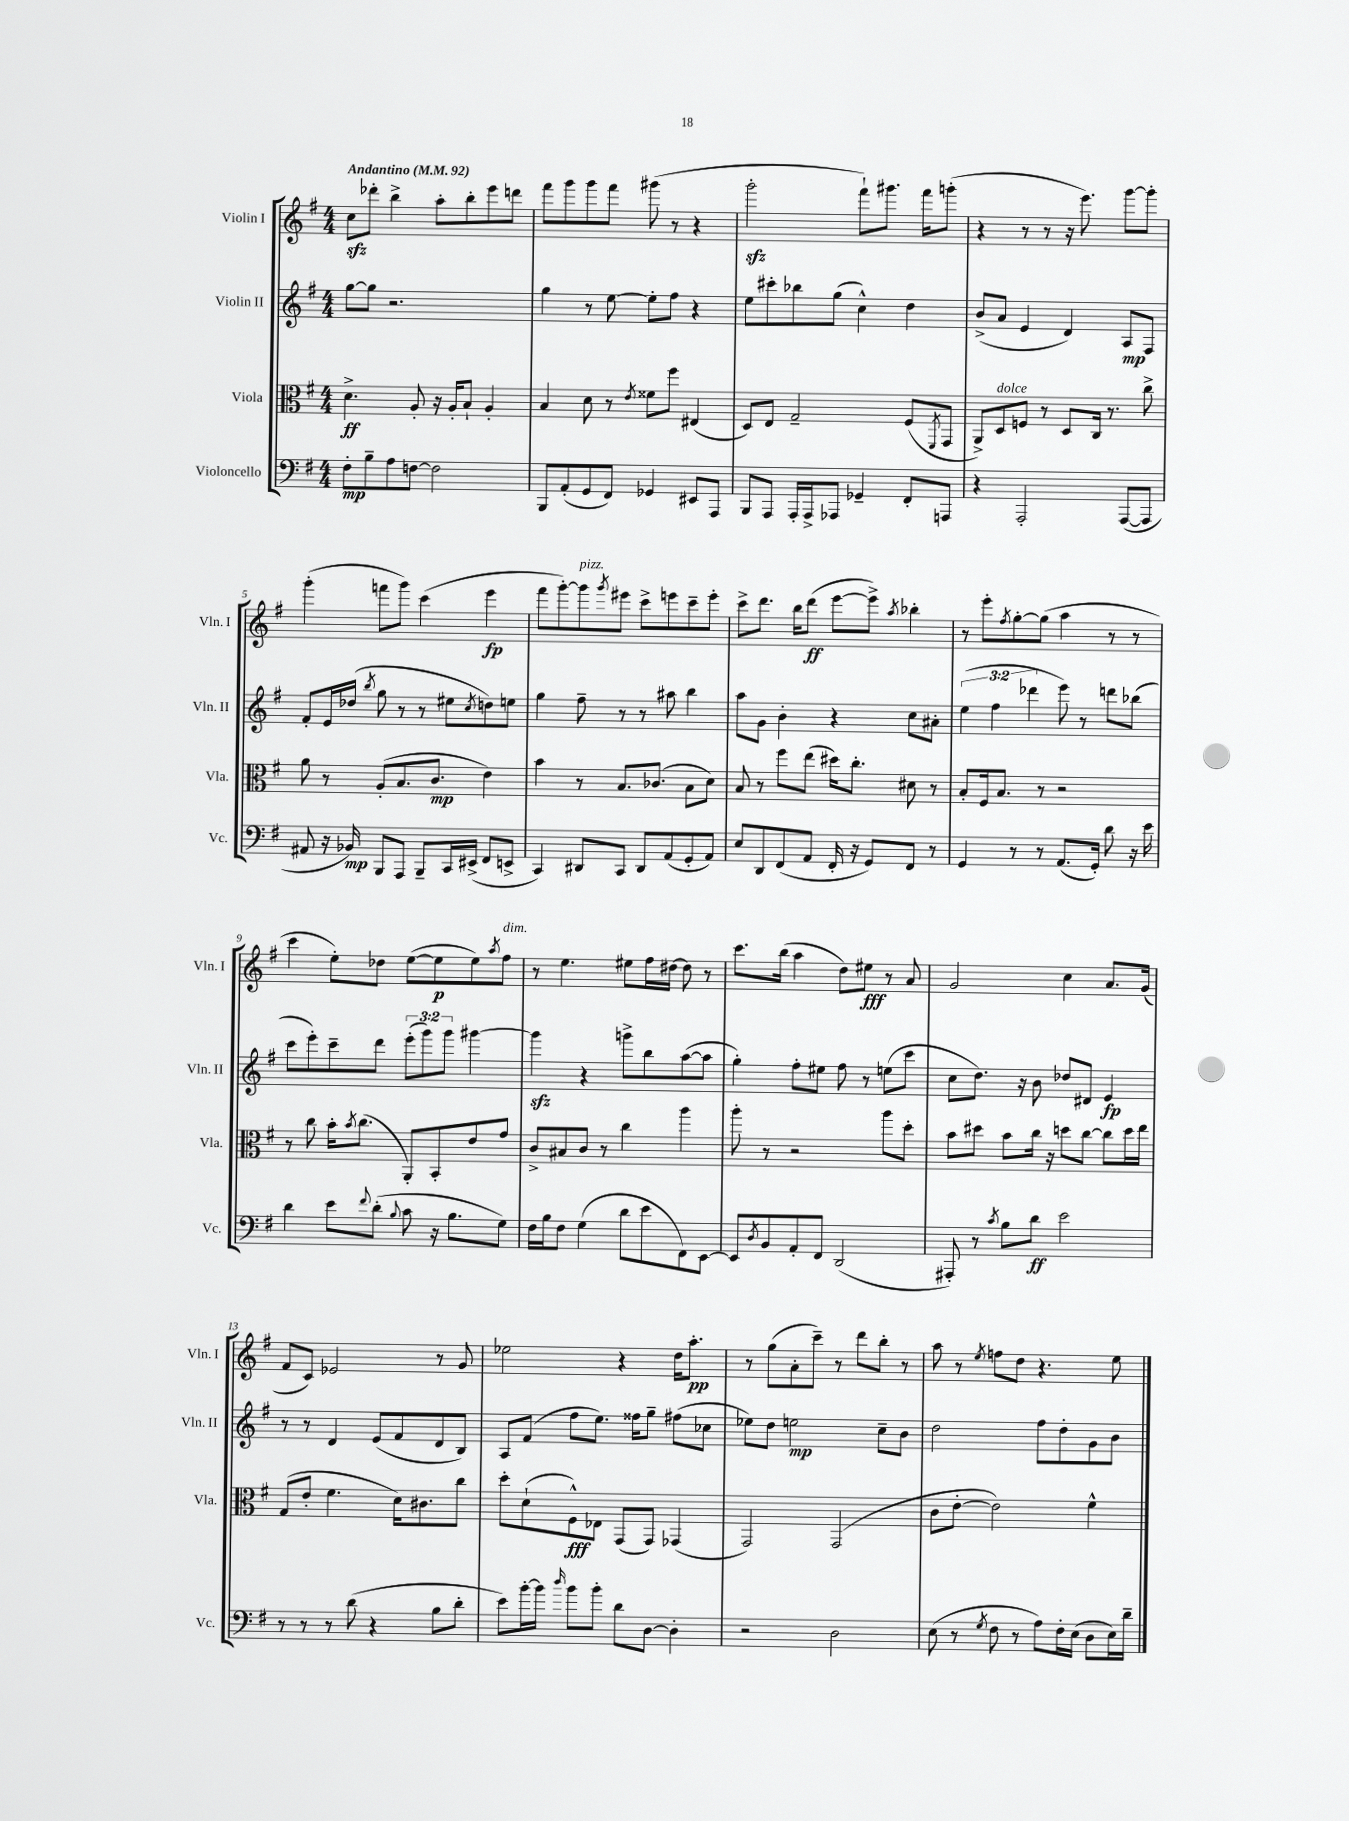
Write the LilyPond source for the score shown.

<<
\new StaffGroup <<
\new Staff = "s0" \with { instrumentName = "Violin I" shortInstrumentName = "Vln. I" } {
    \clef treble \key g \major \numericTimeSignature \time 4/4 \tempo "Andantino" 4 = 92
    c''8\sfz des'''8-. b''4-> a''8-. b''8-. e'''8 d'''8 |
    fis'''8 g'''8 g'''8 fis'''8 gis'''8( r8 r4 |
    g'''2-.\sfz fis'''8-!) gis'''8. fis'''16 g'''8-.( |
    r4 r8 r8 r16 e'''8.) g'''8~ g'''8-. |
    g'''4-.( f'''8 g'''8) c'''4( e'''4\fp |
    fis'''8 g'''8~-.) g'''8^\markup { \italic "pizz." } \acciaccatura { g'''8 } eis'''8 c'''8-> e'''8 c'''8-- e'''8-. |
    c'''8-> d'''8. b''16 d'''8\ff( e'''8~ e'''8->) \acciaccatura { a''8 } bes''4-. |
    r8 e'''8-. \acciaccatura { fis''8 } g''8~-. g''8( a''4 r8 r8 |
    c'''4 e''8-.) des''8 e''8~( e''8\p e''8) \acciaccatura { a''8 } fis''8^\markup { \italic "dim." } |
    r8 e''4. eis''8 fis''16 dis''16~ dis''8 r8 |
    c'''8. b''16( a''4 d''8) eis''8\fff r8 a'8 |
    g'2 c''4 a'8. g'16( |
    fis'8 c'8) ees'2 r8 g'8 |
    ees''2 r4 d''16 a''8.-.\pp |
    r8 g''8( a'8-. c'''8--) r8 d'''8 b''8-. r8 |
    a''8 r8 \acciaccatura { e''8 } f''8 d''8 r4. e''8 \bar "|." |
}
\new Staff = "s1" \with { instrumentName = "Violin II" shortInstrumentName = "Vln. II" } {
    \clef treble \key g \major \numericTimeSignature \time 4/4 \override Staff.TupletNumber.text = #tuplet-number::calc-fraction-text
    g''8~ g''8 r2. |
    g''4 r8 e''8~ e''8-. fis''8 r4 |
    e''8 cis'''8-. bes''8 g''8( c''4-^) d''4 |
    b'8->( a'8 e'4 d'4) a8\mp fis8 |
    fis'8-. e'16 des''16( \acciaccatura { b''8 } g''8 r8 r8 eis''8 \acciaccatura { c''8 } d''8) e''8 |
    g''4 fis''8-- r8 r8 ais''8 b''4 |
    a''8 g'8 b'4-. r4 c''8 ais'8-. |
    \tuplet 3/2 { e''4( fis''4 des'''4 } e'''8) r8 d'''8 bes''8( |
    c'''8 e'''8-.) c'''8-- d'''8 \tuplet 3/2 { e'''8-.( g'''8) g'''8 } gis'''4~ |
    gis'''4\sfz r4 g'''8-> b''8 a''8~( a''8 |
    g''4-.) fis''8-. eis''8 fis''8 r8 e''8( c'''8 |
    c''8 d''8.) r16 b'8 des''8 dis'8 e'4\fp |
    r8 r8 d'4 e'8( fis'8 d'8 b8) |
    a8 fis'8( fis''8 e''8.) fisis''16 g''8-- fis''8( ces''8 |
    ees''8) d''8 e''2\mp c''8-- b'8 |
    d''2 fis''8 d''8-. g'8 b'8 \bar "|." |
}
\new Staff = "s2" \with { instrumentName = "Viola" shortInstrumentName = "Vla." } {
    \clef alto \key g \major \numericTimeSignature \time 4/4
    d'4.->\ff a8-. r16 a16-. b8-! a4-. |
    b4 d'8 r8 \acciaccatura { e'8 } fisis'8 fis''8 eis4( |
    d8) e8 g2-- fis8( \acciaccatura { fis,8 } g,8 |
    a,8->) d8^\markup { \italic "dolce" } f8 r8 d8 c16 r8. c''8-> |
    a'8 r8 a8-.( b8. c'8.\mp e'4) |
    b'4 r8 b8. ces'8.( b8 d'8) |
    b8 r8 fis''8 e''8( dis''16) c''8.-. dis'8 r8 |
    b8-. fis16 b8. r8 r2 |
    r8 c''8 b'16-. \acciaccatura { b'8 } c''8.( a,8-.) b,8-. e'8 g'8 |
    c'8-> bis8 c'8 r8 c''4 a''4 |
    a''8-. r8 r2 a''8 d''8-. |
    b'8 dis''8 b'8 c''16 r16 d''8 c''8~ c''8 d''16 e''16 |
    g8( e'8-. fis'4. d'16) cis'8. c''8 |
    d''8-. d'8-!( fis8-^\fff) ees8 g,8( g,8) ges,4( |
    g,2) g,2( |
    c'8 e'8~-. e'2) fis'4-^ \bar "|." |
}
\new Staff = "s3" \with { instrumentName = "Violoncello" shortInstrumentName = "Vc." } {
    \clef bass \key g \major \numericTimeSignature \time 4/4
    fis8-.\mp b8-- a8 f8~ f2 |
    b,,8 a,8-.( g,8 fis,8) ges,4 eis,8 a,,8 |
    b,,8 a,,8 a,,16-. a,,16-> aes,,8 ges,4-- fis,8-. a,,8 |
    r4 a,,2-. a,,8~( a,,8 |
    ais,8 r16 bes,16\mp) b,,8 a,,8 b,,8-- c,16 eis,16->( fis,8 e,8-> |
    c,4) dis,8 c,8 dis,8 a,8( g,8-. a,8) |
    e8 d,8 fis,8( a,8 fis,16-. r16 g,8) fis,8 r8 |
    g,4 r8 r8 a,8.( g,16-.) d'8 r16 e'16 |
    d'4 e'8 \appoggiatura { fis'8 } d'8-.( \appoggiatura { b8 } c'8 r16 b8. g8) |
    fis16 b16 fis8 g4( d'8 e'8 fis,8) e,8~ |
    e,8 \acciaccatura { d8 } b,8 a,8-. fis,8 d,2( |
    ais,,8-.) r8 \acciaccatura { c'8 } b8 d'8\ff e'2 |
    r8 r8 r8 d'8( r4 b8 d'8-. |
    e'8) b'16~-. b'16 \grace { d''16 } b'8 b'8-. d'8 d8~ d4-. |
    r2 d2 |
    e8( r8 \acciaccatura { g8 } fis8 r8 a8) fis16-. e16( d8 e16) d'16-- \bar "|." |
}
>>
>>
